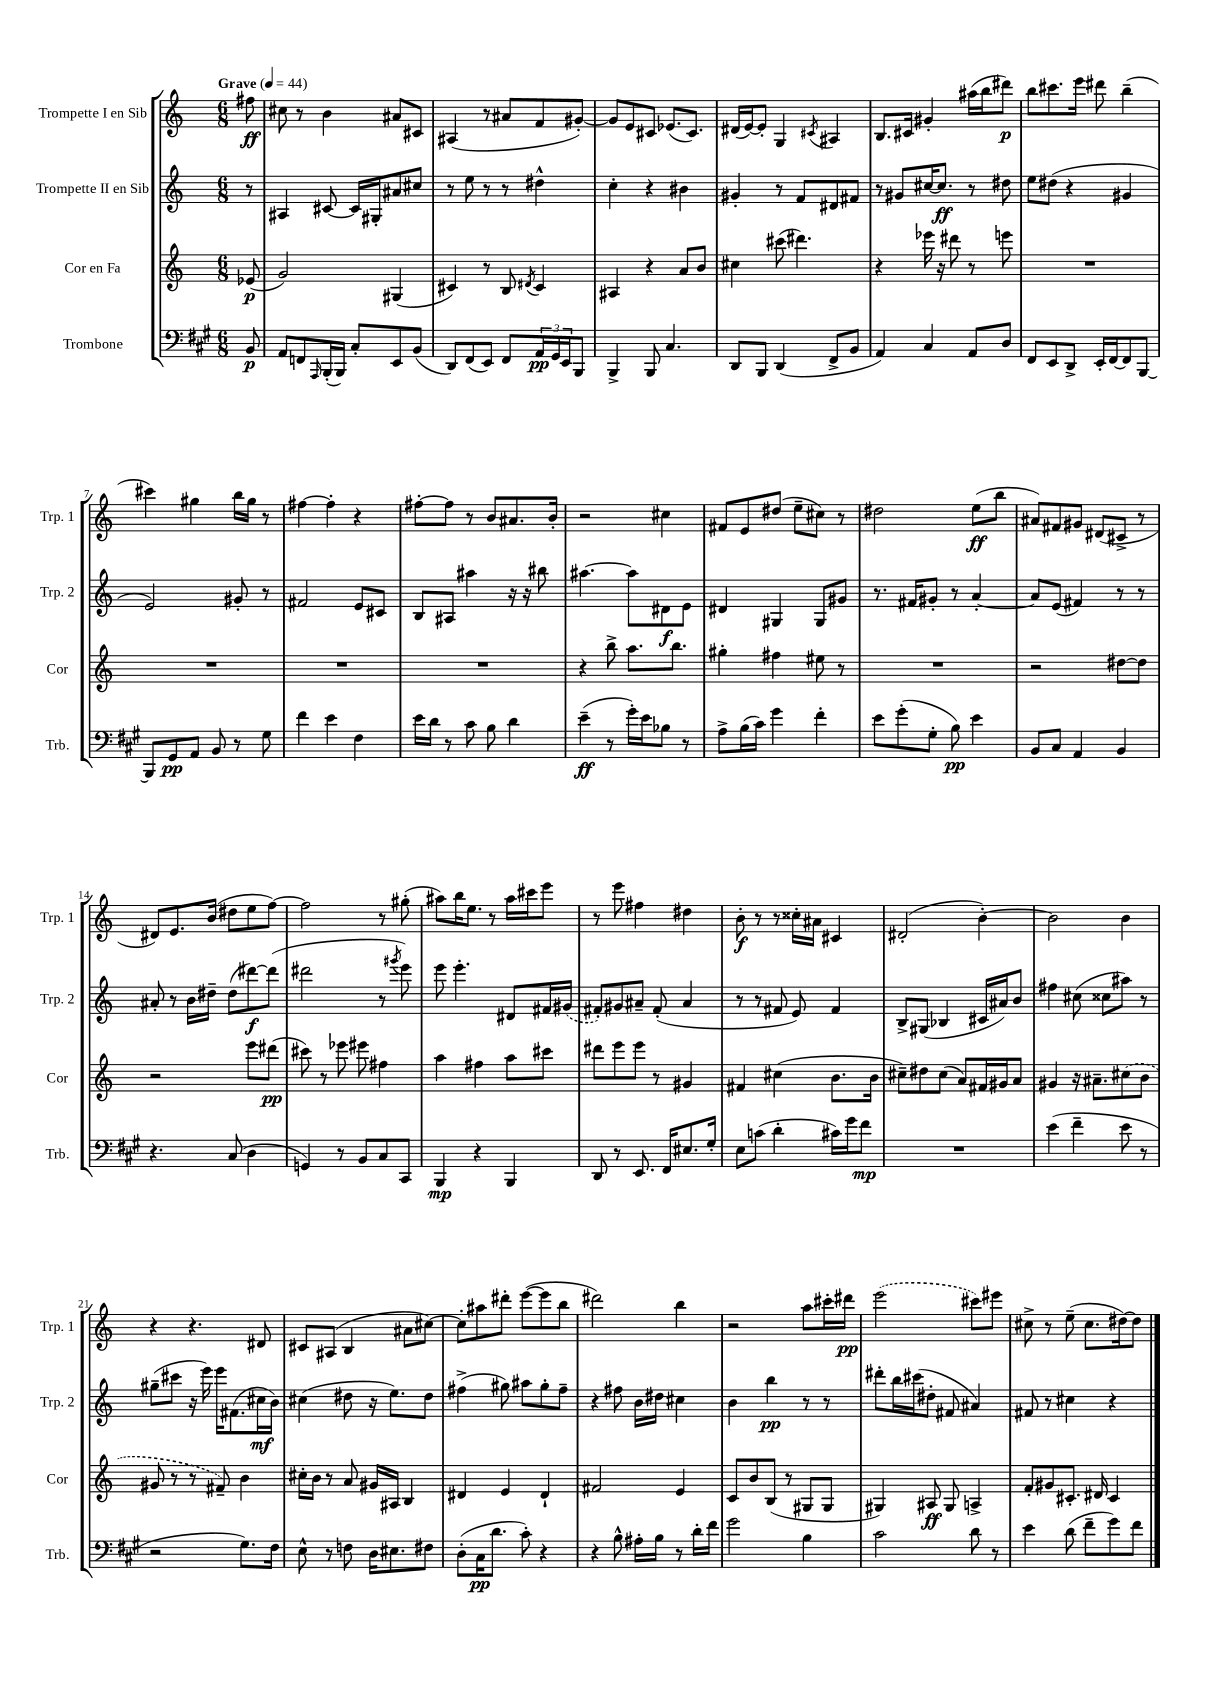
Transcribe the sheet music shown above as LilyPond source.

<<
\new StaffGroup <<
\new Staff = "s0" \with { instrumentName = "Trompette I en Sib" shortInstrumentName = "Trp. 1" } {
    \clef treble \key c \major \numericTimeSignature \time 6/8 \partial 8 \tempo "Grave" 4 = 44
    fis''8\ff |
    cis''8 r8 b'4 ais'8 cis'8 |
    ais4( r8 ais'8 f'8 gis'8~-.) |
    gis'8 e'8 cis'8 ees'8.( cis'8.) |
    dis'16( e'16~) e'8-. g4 \acciaccatura { cis'8 } ais4 |
    b8. cis'16 gis'4-. ais''16( b''16 dis'''8\p) |
    b''8 cis'''8. e'''16 dis'''8 b''4--( |
    cis'''4) gis''4 b''16 gis''16 r8 |
    fis''4~ fis''4-. r4 |
    fis''8~-. fis''8 r8 b'8 ais'8. b'16-. |
    r2 cis''4 |
    fis'8 e'8 dis''8( e''8-- cis''8) r8 |
    dis''2 e''8\ff( b''8 |
    ais'8) fis'8 gis'8 dis'8( cis'8-> r8 |
    dis'8) e'8. b'16( dis''8 e''8 f''8~) |
    f''2 r8 gis''8-.( |
    ais''8) b''16 e''8. r8 ais''16 cis'''16 e'''8 |
    r8 e'''8 fis''4 dis''4 |
    b'8-.\f r8 r8 cisis''16-. ais'16 cis'4 |
    dis'2-.( b'4~-.) |
    b'2 b'4 |
    r4 r4. dis'8 |
    cis'8 ais8( b4 ais'8 cis''8~) |
    cis''8-. ais''8 dis'''8-. e'''8~( e'''8 b''8 |
    dis'''2) b''4 |
    r2 a''8 cis'''16-. dis'''16\pp |
    \once \slurDashed e'''2( cis'''8) eis'''8 |
    cis''8-> r8 e''8--( cis''8. dis''16~) dis''8 \bar "|." |
}
\new Staff = "s1" \with { instrumentName = "Trompette II en Sib" shortInstrumentName = "Trp. 2" } {
    \clef treble \key c \major \numericTimeSignature \time 6/8 \partial 8
    r8 |
    ais4 cis'8~ cis'16 gis16-. ais'8 cis''8 |
    r8 e''8 r8 r8 dis''4-^ |
    c''4-. r4 bis'4 |
    gis'4-. r8 f'8 dis'8 fis'8 |
    r8 gis'8 cis''16~ cis''8.\ff r8 dis''8 |
    e''8 dis''8( r4 gis'4 |
    e'2) gis'8-. r8 |
    fis'2 e'8 cis'8 |
    b8 ais8 ais''4 r16 r16 bis''8 |
    ais''4.~ ais''8 dis'8\f e'8 |
    dis'4 gis4 gis8 gis'8 |
    r8. fis'16 gis'8-. r8 a'4~-. |
    a'8 e'8( fis'4) r8 r8 |
    ais'8-. r8 b'16 dis''16-- dis''8( dis'''8~\f) dis'''8( |
    dis'''2 r8 \acciaccatura { gis'''8 } e'''8) |
    e'''8 e'''4.-. dis'8 fis'16 \once \slurDashed gis'16( |
    fis'8-.) gis'8 ais'8-- fis'8-.( ais'4 |
    r8 r8 fis'8 e'8) fis'4 |
    b8-> gis8( bes4 cis'16 ais'16) b'8 |
    fis''4 cis''8( cisis''8 ais''8) r8 |
    gis''8--( cis'''8 r16 e'''16) e'''16 fis'8.( cis''16\mf b'16) |
    cis''4( dis''8 r16 e''8.) dis''8 |
    fis''4->( gis''8) ais''8 gis''8-. fis''8-- |
    r4 fis''8 b'16 dis''16 cis''4 |
    b'4 b''4\pp r8 r8 |
    dis'''8-. b''16 cis'''16( dis''8-. fis'8 ais'4) |
    fis'8 r8 cis''4 r4 \bar "|." |
}
\new Staff = "s2" \with { instrumentName = "Cor en Fa" shortInstrumentName = "Cor" } {
    \clef treble \key c \major \numericTimeSignature \time 6/8 \partial 8
    ees'8\p( |
    g'2) gis4( |
    cis'4) r8 b8 \acciaccatura { dis'8 } cis'4 |
    ais4 r4 a'8 b'8 |
    cis''4 cis'''8( dis'''4.) |
    r4 ees'''16 r16 dis'''8 r8 e'''8 |
    R2. |
    R2. |
    R2. |
    R2. |
    r4 b''8-> a''8. b''8. |
    gis''4-. fis''4 eis''8 r8 |
    R2. |
    r2 dis''8~ dis''8 |
    r2 e'''8 dis'''8\pp( |
    cis'''8) r8 ees'''8 eis'''8 fis''4 |
    a''4 fis''4 a''8 cis'''8 |
    dis'''8 e'''8 e'''8 r8 gis'4 |
    fis'4 cis''4( b'8. b'16 |
    cis''8--) dis''8 cis''8( a'8) fis'16 gis'16 a'8 |
    gis'4 r16 ais'8.-- \once \slurDashed cis''8( b'8 |
    gis'8 r8 r8 fis'8--) b'4 |
    cis''16-. b'16 r8 a'8 gis'16 ais16 b4 |
    dis'4 e'4 dis'4-! |
    fis'2 e'4 |
    c'8 b'8 b8( r8 gis8 gis8 |
    gis4) ais8\ff gis8 a4-> |
    f'8-. gis'8 cis'8.-. dis'16 cis'4 \bar "|." |
}
\new Staff = "s3" \with { instrumentName = "Trombone" shortInstrumentName = "Trb." } {
    \clef bass \key a \major \numericTimeSignature \time 6/8 \partial 8
    b,8\p |
    a,8 f,8 \grace { a,,16 } b,,16-.( b,,16) cis8-. e,8 b,8( |
    d,8) fis,8( e,8) fis,8 \tuplet 3/2 { a,16\pp gis,16 e,16 } b,,8 |
    b,,4-> b,,8 cis4. |
    d,8 b,,8 d,4( fis,8-> b,8 |
    a,4) cis4 a,8 d8 |
    fis,8 e,8 d,8-> e,16-. fis,16~ fis,8 b,,8~ |
    b,,8 gis,8\pp a,8 b,8 r8 gis8 |
    fis'4 e'4 fis4 |
    e'16 d'16 r8 cis'8 b8 d'4 |
    e'4--\ff( r8 gis'16-.) e'16 bes8 r8 |
    a8-> b16( cis'16) gis'4 fis'4-. |
    e'8 gis'8-.( gis8-. b8\pp) e'4 |
    b,8 cis8 a,4 b,4 |
    r4. cis8( d4 |
    g,4) r8 b,8 cis8 cis,8 |
    b,,4\mp r4 b,,4 |
    d,8 r8 e,8. fis,16 eis8. gis16-. |
    e8 c'8( d'4-. cis'16) gis'16 fis'8\mp |
    R2. |
    e'4( fis'4-- e'8 r8 |
    r2 gis8.) fis16 |
    e8-^ r8 f8 d16 eis8. fis8 |
    d8-.( cis16\pp d'8. cis'8-.) r4 |
    r4 b8-^ ais16-. b16 r8 d'16-. fis'16 |
    gis'2 b4 |
    cis'2 d'8 r8 |
    e'4 d'8( fis'8-- gis'8) fis'8 \bar "|." |
}
>>
>>
